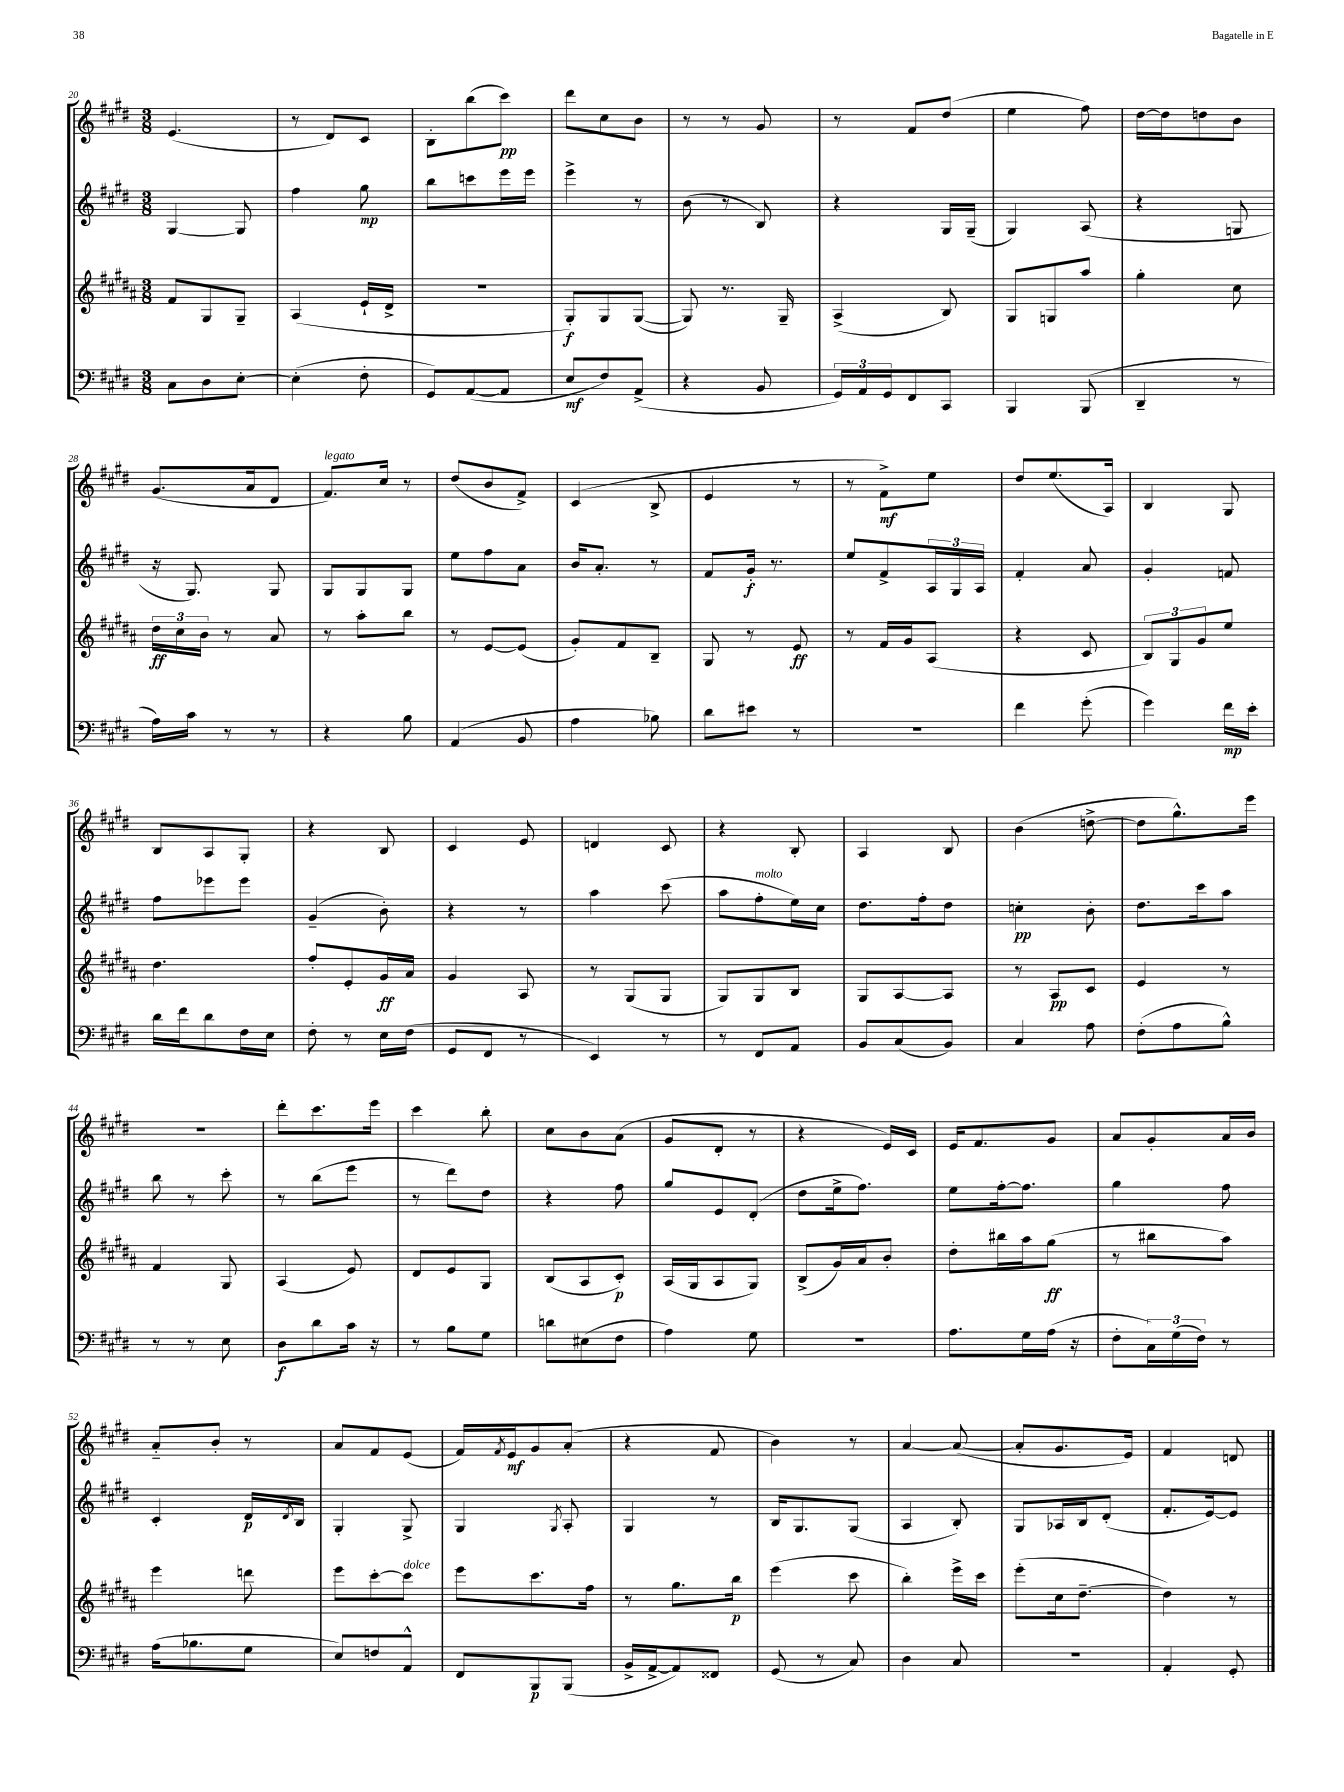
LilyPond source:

<<
\new StaffGroup <<
\new Staff = "s0" {
    \clef treble \key e \major \numericTimeSignature \time 3/8
    e'4.( |
    r8 dis'8) cis'8 |
    b8-. b''8( cis'''8\pp) |
    dis'''8 cis''8 b'8 |
    r8 r8 gis'8 |
    r8 fis'8 dis''8( |
    e''4 fis''8) |
    dis''16~ dis''16 d''8 b'8 |
    gis'8.( a'16 dis'8 |
    fis'8.^\markup { \italic "legato" }) cis''16 r8 |
    dis''8( b'8 fis'8->) |
    cis'4( b8-> |
    e'4 r8 |
    r8 fis'8->\mf) e''8 |
    dis''8 e''8.( a16) |
    b4 gis8 |
    b8 a8 gis8-. |
    r4 b8 |
    cis'4 e'8 |
    d'4 cis'8 |
    r4 b8-. |
    a4 b8 |
    b'4( d''8~-> |
    d''8 gis''8.-^) e'''16 |
    R4. |
    dis'''8-. cis'''8. e'''16 |
    cis'''4 b''8-. |
    cis''8 b'8 a'8( |
    gis'8 dis'8-. r8 |
    r4 e'16) cis'16 |
    e'16 fis'8. gis'8 |
    a'8 gis'8-. a'16 b'16 |
    a'8-_ b'8-. r8 |
    a'8 fis'8 e'8( |
    fis'16) \acciaccatura { fis'8 } e'16\mf gis'8 a'8-.( |
    r4 fis'8 |
    b'4) r8 |
    a'4~ a'8~( |
    a'8-. gis'8. e'16) |
    fis'4 d'8 \bar "|." |
}
\new Staff = "s1" {
    \clef treble \key e \major \numericTimeSignature \time 3/8
    gis4~ gis8 |
    fis''4 gis''8\mp |
    b''8 c'''8 e'''16 e'''16 |
    e'''4-> r8 |
    b'8( r8 b8) |
    r4 gis16 gis16--( |
    gis4) a8( |
    r4 g8 |
    r16 gis8.) gis8 |
    gis8 gis8 gis8 |
    e''8 fis''8 a'8 |
    b'16 a'8.-. r8 |
    fis'8 gis'16-.\f r8. |
    e''8 fis'8-> \tuplet 3/2 { a16 gis16 a16 } |
    fis'4-. a'8 |
    gis'4-. f'8 |
    fis''8 ees'''8 ees'''8 |
    gis'4--( b'8-.) |
    r4 r8 |
    a''4 cis'''8( |
    a''8 fis''8-.^\markup { \italic "molto" } e''16) cis''16 |
    dis''8. fis''16-. dis''8 |
    c''4-.\pp b'8-. |
    dis''8. cis'''16 a''8 |
    b''8 r8 cis'''8-. |
    r8 b''8( e'''8 |
    r8 dis'''8) dis''8 |
    r4 fis''8 |
    gis''8 e'8 dis'8-.( |
    dis''8 e''16-> fis''8.) |
    e''8 fis''16~-. fis''8. |
    gis''4 fis''8 |
    cis'4-. dis'16\p \acciaccatura { dis'8 } b16 |
    gis4-. gis8-> |
    gis4 \acciaccatura { gis8 } a8-. |
    gis4 r8 |
    b16 gis8. gis8( |
    a4 b8-.) |
    gis8 aes16 b16 dis'8-.( |
    fis'8.-. e'16~) e'8 \bar "|." |
}
\new Staff = "s2" {
    \clef treble \key b \major \numericTimeSignature \time 3/8
    fis'8 gis8 gis8-- |
    ais4( e'16-! dis'16-> |
    R4. |
    gis8-.\f) gis8 gis8~( |
    gis8) r8. gis16-- |
    ais4->( b8) |
    gis8 g8 ais''8 |
    gis''4-. cis''8 |
    \tuplet 3/2 { dis''16\ff cis''16 b'16 } r8 ais'8 |
    r8 ais''8-. b''8 |
    r8 e'8~ e'8( |
    gis'8-.) fis'8 b8-- |
    gis8 r8 e'8\ff |
    r8 fis'16 gis'16 ais8( |
    r4 cis'8 |
    \tuplet 3/2 { b8) gis8 gis'8 } e''8 |
    dis''4. |
    fis''8-. e'8-. gis'16\ff ais'16 |
    gis'4 ais8 |
    r8 gis8( gis8 |
    gis8) gis8 b8 |
    gis8 ais8~ ais8 |
    r8 ais8\pp cis'8 |
    e'4 r8 |
    fis'4 gis8 |
    ais4( e'8) |
    dis'8 e'8 gis8 |
    b8( ais8 cis'8-.\p) |
    ais16( gis16 ais8 gis8) |
    b8->( gis'16) ais'16 b'8-. |
    dis''8-. bis''16 ais''16 gis''8\ff( |
    r8 bis''8 ais''8) |
    e'''4 d'''8 |
    e'''8 cis'''8~-. cis'''8^\markup { \italic "dolce" } |
    e'''8 cis'''8. fis''16 |
    r8 gis''8. b''16\p |
    e'''4( cis'''8 |
    b''4-.) e'''16-> cis'''16 |
    e'''8-.( cis''16 dis''8.~-- |
    dis''4) r8 \bar "|." |
}
\new Staff = "s3" {
    \clef bass \key e \major \numericTimeSignature \time 3/8
    cis8 dis8 e8~-. |
    e4-.( fis8-. |
    gis,8) a,8~( a,8 |
    e8\mf fis8) a,8->( |
    r4 b,8 |
    \tuplet 3/2 { gis,16) a,16 gis,16 } fis,8 cis,8 |
    b,,4 b,,8( |
    dis,4-- r8 |
    a16) cis'16 r8 r8 |
    r4 b8 |
    a,4( b,8 |
    a4 bes8) |
    dis'8 eis'8 r8 |
    R4. |
    fis'4 gis'8-.( |
    gis'4) fis'16\mp e'16-. |
    dis'16 fis'16 dis'8 fis16 e16 |
    fis8-. r8 e16 fis16( |
    gis,8 fis,8 r8 |
    e,4) r8 |
    r8 fis,8 a,8 |
    b,8 cis8( b,8) |
    cis4 a8 |
    fis8-.( a8 b8-^) |
    r8 r8 e8 |
    dis8\f dis'8 cis'16 r16 |
    r8 b8 gis8 |
    d'8 eis8( fis8 |
    a4) gis8 |
    R4. |
    a8. gis16 a16( r16 |
    fis8-. \tuplet 3/2 { cis16) gis16( fis16) } r8 |
    a16( bes8. gis8 |
    e8) f8 a,8-^ |
    fis,8 b,,8\p b,,8( |
    b,16-> a,16~-> a,8) fisis,8 |
    gis,8( r8 cis8) |
    dis4 cis8 |
    R4. |
    a,4-. gis,8-. \bar "|." |
}
>>
>>
\layout { \context { \Score currentBarNumber = #20 } }
